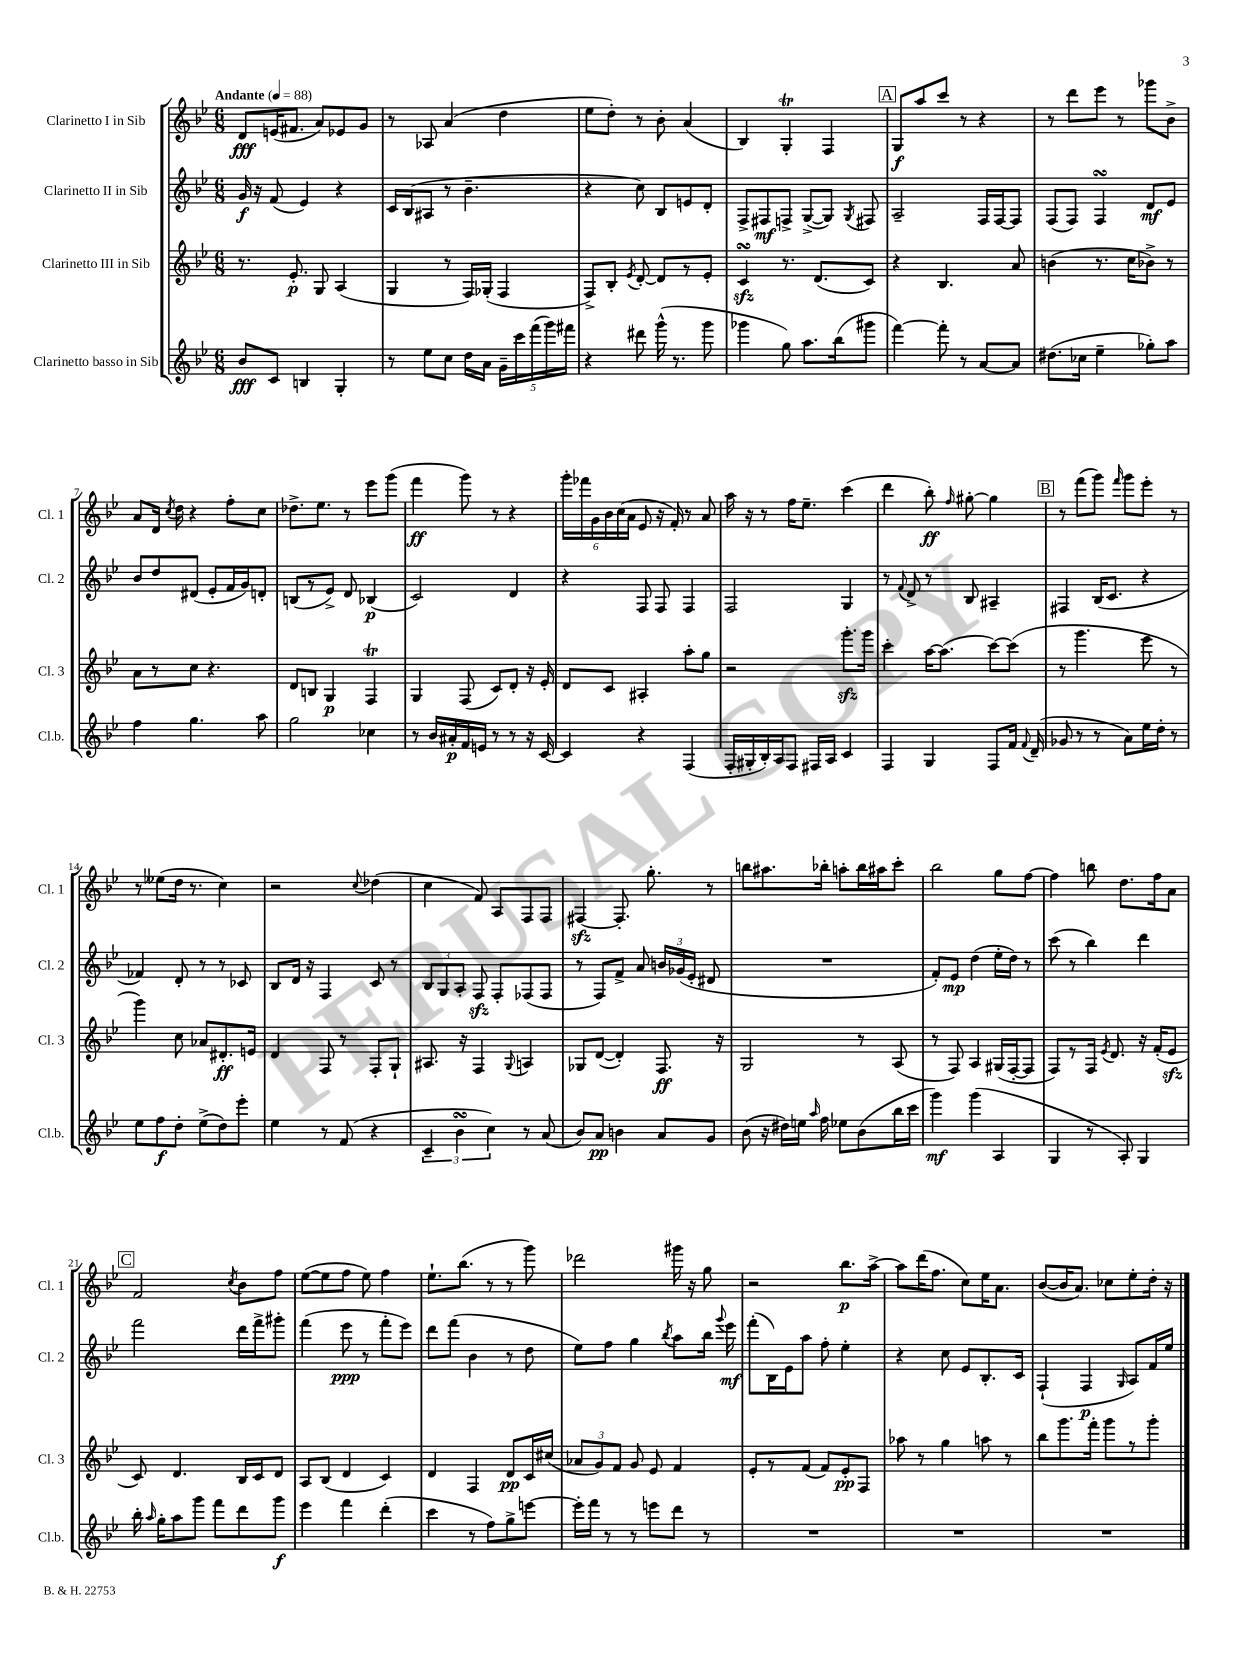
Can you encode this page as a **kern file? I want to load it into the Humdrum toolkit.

**kern	**dynam	**kern	**dynam	**kern	**dynam	**kern	**dynam
*part4	*part4	*part3	*part3	*part2	*part2	*part1	*part1
*staff4	*staff4	*staff3	*staff3	*staff2	*staff2	*staff1	*staff1
*I"Clarinetto basso in Sib	*	*I"Clarinetto III in Sib	*	*I"Clarinetto II in Sib	*	*I"Clarinetto I in Sib	*
*I'Cl.b.	*	*I'Cl. 3	*	*I'Cl. 2	*	*I'Cl. 1	*
*clefG2	*	*clefG2	*	*clefG2	*	*clefG2	*
*k[b-e-]	*	*k[b-e-]	*	*k[b-e-]	*	*k[b-e-]	*
*M6/8	*	*M6/8	*	*M6/8	*	*M6/8	*
*MM88	*	*MM88	*	*MM88	*	*MM88	*
=1	=1	=1	=1	=1	=1	=1	=1
!	!	!	!	!	!	!LO:TX:a:B:t=Andante	!
8b-/L	fff	8.r	.	16g/	f	8d/L	fff
.	.	.	.	16r	.	.	.
8c/J	.	.	.	(8f/	.	(16en/K	.
.	.	8.e-'/	p	.	.	8.f#X/J	.
4Bn/	.	.	.	4e-/)	.	.	.
.	.	8G/	.	.	.	8a/L)	.
4G'/	.	(4A/	.	4r	.	8e-X/	.
.	.	.	.	.	.	8g/J	.
=2	=2	=2	=2	=2	=2	=2	=2
8r	.	4G/	.	16c/LL	.	8r	.
.	.	.	.	(16B-/J	.	.	.
8ee-\L	.	.	.	8A#X/J	.	8A-X/	.
8cc\J	.	8r	.	8r	.	(4a/	.
16dd\LL	.	16F/LL)	.	4.b-~\	.	.	.
16a\JJ	.	(16G-X'/JJ	.	.	.	.	.
20g~\LL	.	4F/	.	.	.	4dd\	.
20ccc\	.	.	.	.	.	.	.
(20fff\	.	.	.	.	.	.	.
20ggg\)	.	.	.	.	.	.	.
20fff#X\JJ	.	.	.	.	.	.	.
=3	=3	=3	=3	=3	=3	=3	=3
4r	.	8F^/L)	.	4r	.	8ee-\L	.
.	.	8B-'/J	.	.	.	8dd'\J)	.
.	.	8qe-/	.	.	.	.	.
8ddd#X\	.	[8d'/	.	8cc\)	.	8r	.
(16ggg^^\	.	8d/L]	.	8B-/L	.	8b-'\	.
8.r	.	.	.	.	.	.	.
.	.	8r	.	8en/	.	(4a/	.
8ggg\	.	8e-'/J	.	8d'/J	.	.	.
=4	=4	=4	=4	=4	=4	=4	=4
4ggg-X\	.	4czzsSSS/	.	8F^/L	.	4B-/)	.
.	.	.	.	8F#X/	mf	.	.
8gg\)	.	8.r	.	8Fn^/J	.	4GT'/	.
8.aa\L	.	.	.	([8G^/L	.	.	.
.	.	(8.d/L	.	.	.	.	.
.	.	.	.	8G/J])	.	4F/	.
(16bb-\k	.	.	.	.	.	.	.
.	.	.	.	8qG/	.	.	.
8ggg#X\J	.	8c/J)	.	8F#X/	.	.	.
!!LO:REH:place=s1:t=A
=5	=5	=5	=5	=5	=5	=5	=5
[4fff\)	.	4r	.	2A~/	.	8G/L	f
.	.	.	.	.	.	8aa/	.
8fff'\]	.	4.B-/	.	.	.	8ccc/J	.
8r	.	.	.	.	.	8r	.
[8a/L	.	.	.	16F/LL	.	4r	.
.	.	.	.	[16F/J	.	.	.
8a/J]	.	8a/	.	8F/J]	.	.	.
=6	=6	=6	=6	=6	=6	=6	=6
(8.dd#X\L	.	(4bn\	.	(8F/L	.	8r	.
.	.	.	.	8F/J)	.	8ddd\L	.
16cc-X\Jk	.	.	.	.	.	.	.
4ee-~\	.	8.r	.	4FsSSS/	.	8eee-\J	.
.	.	.	.	.	.	8r	.
.	.	16cc\KL	.	.	.	.	.
8gg-X'\L)	.	8b-X^\J)	.	8d/L	mf	8ggg-X\L	.
8aa\J	.	8r	.	8e-/J	.	8b-^\J	.
!!LO:LB:g=z
=7	=7	=7	=7	=7	=7	=7	=7
4ff\	.	8a\L	.	8b-/L	.	8a/L	.
.	.	8r	.	8dd/	.	16d/Jk	.
.	.	.	.	.	.	8qcc/	.
.	.	.	.	.	.	16dd\	.
4.gg\	.	8cc\J	.	(8d#X/J	.	4r	.
.	.	4.r	.	8e-'/L	.	.	.
.	.	.	.	16f/L	.	8ff'\L	.
.	.	.	.	16g/J)	.	.	.
8aa\	.	.	.	8dn'/J	.	8cc\J	.
=8	=8	=8	=8	=8	=8	=8	=8
2gg\	.	8d/L	.	(8Bn/L	.	8.dd-X^\L	.
.	.	8Bn/J	.	8r	.	.	.
.	.	.	.	.	.	8.ee-\J	.
.	.	4G/	p	8e-^/J)	.	.	.
.	.	.	.	8d/	.	8r	.
4cc-X\	.	4FT/	.	(4B-X/	p	8eee-\L	.
.	.	.	.	.	.	(8ggg\J	.
=9	=9	=9	=9	=9	=9	=9	=9
8r	.	4G/	.	2c/)	.	4fff\	ff
16b-/LL	.	.	.	.	.	.	.
16a#X'/	p	.	.	.	.	.	.
16f/	.	(8F/	.	.	.	8ggg\)	.
16en/JJ	.	.	.	.	.	.	.
8r	.	8c/L)	.	.	.	8r	.
8r	.	8d'/J	.	4d/	.	4r	.
16r	.	16r	.	.	.	.	.
[16c/	.	16e-'/	.	.	.	.	.
=10	=10	=10	=10	=10	=10	=10	=10
4c/]	.	8d/L	.	4r	.	24ggg'\LL	.
.	.	.	.	.	.	24fff-X\	.
.	.	.	.	.	.	24g\	.
.	.	8c/J	.	.	.	24b-\	.
.	.	.	.	.	.	(24cc\	.
.	.	.	.	.	.	24a\JJ	.
4r	.	4A#X'/	.	8F/	.	8e-/	.
.	.	.	.	8F/	.	16r	.
.	.	.	.	.	.	16f'/)	.
(4F/	.	8aa'\L	.	4F/	.	8r	.
.	.	8gg\J	.	.	.	8a/	.
=11	=11	=11	=11	=11	=11	=11	=11
16F'/LL	.	2r	.	2F/	.	16aa\	.
16G#X'/	.	.	.	.	.	16r	.
16B-'/)	.	.	.	.	.	8r	.
16A/J	.	.	.	.	.	.	.
8F/J	.	.	.	.	.	16ff\KL	.
.	.	.	.	.	.	8.ee-~\J	.
16F#X/LL	.	.	.	.	.	.	.
16A/JJ	.	.	.	.	.	.	.
4c/	.	8.gggzz'\L	.	4G/	.	(4ccc\	.
.	.	16ggg\Jk	.	.	.	.	.
=12	=12	=12	=12	=12	=12	=12	=12
4F/	.	4ccc'\	.	8r	.	4ddd\	.
.	.	.	.	8qqf/	.	.	.
.	.	.	.	8d^/	.	.	.
4G/	.	[16aa\KL	.	8r	.	8bb-'\)	ff
.	.	(8.aa\J]	.	.	.	.	.
.	.	.	.	.	.	16qqff/	.
.	.	.	.	8B-/	.	[8gg#X'\	.
8F/L	.	[8ccc\L)	.	4A#X~/	.	4gg#\]	.
16f/Jk	.	(8ccc\J]	.	.	.	.	.
8qqf/	.	.	.	.	.	.	.
(16d~/	.	.	.	.	.	.	.
!!LO:REH:place=s1:t=B
=13	=13	=13	=13	=13	=13	=13	=13
8g-X/	.	8r	.	4F#X/	.	8r	.
8r	.	4.ggg\	.	.	.	(8fff\L	.
8r	.	.	.	(16B-/KL	.	8ggg\J)	.
.	.	.	.	8.c/J	.	.	.
.	.	.	.	.	.	16qqfff/	.
8a\L)	.	.	.	.	.	8ggg\L	.
16ee-\L	.	8eee-\	.	4r	.	8eee-'\J	.
16dd'\JJ	.	.	.	.	.	.	.
8r	.	8r	.	.	.	8r	.
!!LO:LB:g=z
=14	=14	=14	=14	=14	=14	=14	=14
8ee-\L	.	4ggg\)	.	4f-X/)	.	8r	.
8ff\	f	.	.	.	.	(8ee--X\L	.
8dd'\J	.	8cc\	.	8d'/	.	16dd\Jk	.
.	.	.	.	.	.	8.r	.
(8ee-^\L	.	8a-X/L	.	8r	.	.	.
8dd\)	.	8.d#X'/	ff	8r	.	4cc\)	.
8eee-'\J	.	.	.	8c-X/	.	.	.
.	.	16en/Jk	.	.	.	.	.
=15	=15	=15	=15	=15	=15	=15	=15
4ee-\	.	4d/	.	8B-/L	.	2r	.
.	.	.	.	16d/Jk	.	.	.
.	.	.	.	16r	.	.	.
8r	.	8F/	.	4F/	.	.	.
(8f/	.	8r	.	.	.	.	.
.	.	.	.	.	.	8qqcc/	.
4r	.	8F'/L	.	8c/	.	(4dd-X\	.
.	.	8G`/J	.	8r	.	.	.
=16	=16	=16	=16	=16	=16	=16	=16
6c~/	.	8.A#X/	.	12B-/L	.	4cc\	.
.	.	.	.	12G/	.	.	.
6b-sSSs\	.	.	.	12A'/J	.	.	.
.	.	16r	.	.	.	.	.
.	.	4F/	.	8Fzz/	.	8f/)	.
6cc\)	.	.	.	.	.	.	.
.	.	.	.	8F'/L	.	8A/L	.
.	.	8qqG/	.	.	.	.	.
8r	.	4An/	.	(8F-X/	.	8F/	.
(8a/	.	.	.	8F-/J	.	8F/J	.
=17	=17	=17	=17	=17	=17	=17	=17
8b-/L)	.	8G-X/L	.	8r	.	[4F#Xzz/	.
8a/J	pp	([8d/J	.	8F/L)	.	.	.
4bn\	.	4d'/])	.	8f^/J	.	8.F#'/]	.
.	.	.	.	8a/	.	.	.
.	.	.	.	.	.	8.gg'\	.
8a/L	.	8.F/	ff	24bn/LL	.	.	.
.	.	.	.	(24g-X/	.	.	.
.	.	.	.	24e-'/JJ	.	.	.
8g/J	.	.	.	8d#X/	.	8r	.
.	.	16r	.	.	.	.	.
=18	=18	=18	=18	=18	=18	=18	=18
(8b-\	.	2G/	.	2.r	.	8bbn\L	.
16r	.	.	.	.	.	8.aa#X\	.
16dd#X\LL)	.	.	.	.	.	.	.
16een\JJ	.	.	.	.	.	.	.
16qqaa/	.	.	.	.	.	.	.
16ff\	.	.	.	.	.	16bb-X'\Jk	.
8ee-X\L	.	.	.	.	.	8aan'\L	.
(8b-\	.	8r	.	.	.	16bb-\L	.
.	.	.	.	.	.	16aa#X\J	.
16bb-\L	.	(8A/	.	.	.	8ccc'\J	.
16ccc\JJ	.	.	.	.	.	.	.
=19	=19	=19	=19	=19	=19	=19	=19
4ggg\)	mf	8r	.	8f'/L)	.	2bb-\	.
.	.	8F/)	.	8e-/J	mp	.	.
(4ggg\	.	4A/	.	(4dd\	.	.	.
4A/	.	(16G#X/LL	.	16ee-'\LL	.	8gg\L	.
.	.	[16F'/J	.	16dd\JJ)	.	.	.
.	.	8F/J]	.	8r	.	[8ff\J	.
=20	=20	=20	=20	=20	=20	=20	=20
4G/	.	8F/L)	.	(8ccc\	.	4ff\]	.
.	.	8r	.	8r	.	.	.
8r	.	16F/Jk	.	4bb-\)	.	8bbn\	.
.	.	8qe-/	.	.	.	.	.
.	.	8.d/	.	.	.	.	.
8A'/)	.	.	.	.	.	8.dd\L	.
4G/	.	16r	.	4ddd\	.	.	.
.	.	(16f'/KL	.	.	.	16ff\k	.
.	.	8e-zz/J	.	.	.	8a\J	.
!!LO:LB:g=z
!!LO:REH:place=s1:t=C
=21	=21	=21	=21	=21	=21	=21	=21
16bb-'\	.	8c/)	.	2fff\	.	2f/	.
16qqaa/	.	.	.	.	.	.	.
16gg'\KL	.	.	.	.	.	.	.
8aa\	.	4.d/	.	.	.	.	.
8ggg\J	.	.	.	.	.	.	.
8fff\L	.	.	.	.	.	.	.
.	.	.	.	.	.	8qcc/	.
8ddd\	.	16B-/LL	.	16ddd\LL	.	8b-\L	.
.	.	16c/J	.	16fff^\J	.	.	.
8ggg\J	f	8d/J	.	8ggg#X'\J	.	8ff\J	.
=22	=22	=22	=22	=22	=22	=22	=22
4eee-\	.	8A/L	.	(4fff\	.	([8ee-\L	.
.	.	(8B-/J	.	.	.	8ee-\]	.
4fff\	.	4d/	.	8eee-\	ppp	8ff\J	.
.	.	.	.	8r	.	8ee-\)	.
(4ddd'\	.	4c/)	.	8fff'\L	.	4ff\	.
.	.	.	.	8eee-\J)	.	.	.
=23	=23	=23	=23	=23	=23	=23	=23
4ccc\	.	4d/	.	8ddd\L	.	8.ee-`\L	.
.	.	.	.	(8fff\J	.	.	.
.	.	.	.	.	.	(8.bb-\J	.
8r	.	4F/	.	4b-\	.	.	.
8ff\L)	.	.	.	.	.	8r	.
8gg^\	.	8d/L	pp	8r	.	8r	.
[8eeen\J	.	16c/L	.	8dd\	.	8ggg\)	.
.	.	(16cc#X/JJ	.	.	.	.	.
=24	=24	=24	=24	=24	=24	=24	=24
16eee'\LL]	.	12a-X/L	.	8ee-\L)	.	2ddd-X\	.
16fff\JJ	.	.	.	.	.	.	.
.	.	12g/)	.	.	.	.	.
8r	.	.	.	8ff\J	.	.	.
.	.	12f/J	.	.	.	.	.
8r	.	8g/	.	4gg\	.	.	.
8eeen\L	.	8e-/	.	.	.	.	.
.	.	.	.	8qbb-/	.	.	.
8ddd\J	.	4f/	.	8aa\L	.	16ggg#X\	.
.	.	.	.	.	.	16r	.
8r	.	.	.	16bb-\Jk	.	8gg\	.
.	.	.	.	8qqggg/	.	.	.
.	.	.	.	16eee-\	mf	.	.
=25	=25	=25	=25	=25	=25	=25	=25
2.r	.	8e-'/L	.	(8fff'\L	.	2r	.
.	.	8r	.	16B-\L)	.	.	.
.	.	.	.	16e-\J	.	.	.
.	.	(8f/J	.	8aa\J	.	.	.
.	.	8f/L)	.	8ff'\	.	.	.
.	.	8e-'/	pp	4ee-'\	.	8.bb-\L	p
.	.	8F/J	.	.	.	.	.
.	.	.	.	.	.	[16aa^\Jk	.
=26	=26	=26	=26	=26	=26	=26	=26
2.r	.	8aa-X\	.	4r	.	8aa\L]	.
.	.	8r	.	.	.	(16ddd\K	.
.	.	.	.	.	.	8.ff\J	.
.	.	4gg\	.	8cc\	.	.	.
.	.	.	.	8e-/L	.	8cc\L)	.
.	.	8aan\	.	8.B-'/	.	16ee-\K	.
.	.	.	.	.	.	8.a\J	.
.	.	8r	.	.	.	.	.
.	.	.	.	16c/Jk	.	.	.
=27	=27	=27	=27	=27	=27	=27	=27
2.r	.	8bb-\L	.	(4F`/	.	([8b-/L	.
.	.	8.ggg\	.	.	.	16b-/K]	.
.	.	.	.	.	.	8.a/J)	.
.	.	.	.	4F/	p	.	.
.	.	16fff'\Jk	.	.	.	.	.
.	.	8ggg\L	.	.	.	8cc-X\L	.
.	.	.	.	16qqG/	.	.	.
.	.	8r	.	8A/L)	.	8ee-'\	.
.	.	8ggg'\J	.	16f/L	.	16dd'\Jk	.
.	.	.	.	16ee-/JJ	.	16r	.
==	==	==	==	==	==	==	==
*-	*-	*-	*-	*-	*-	*-	*-
